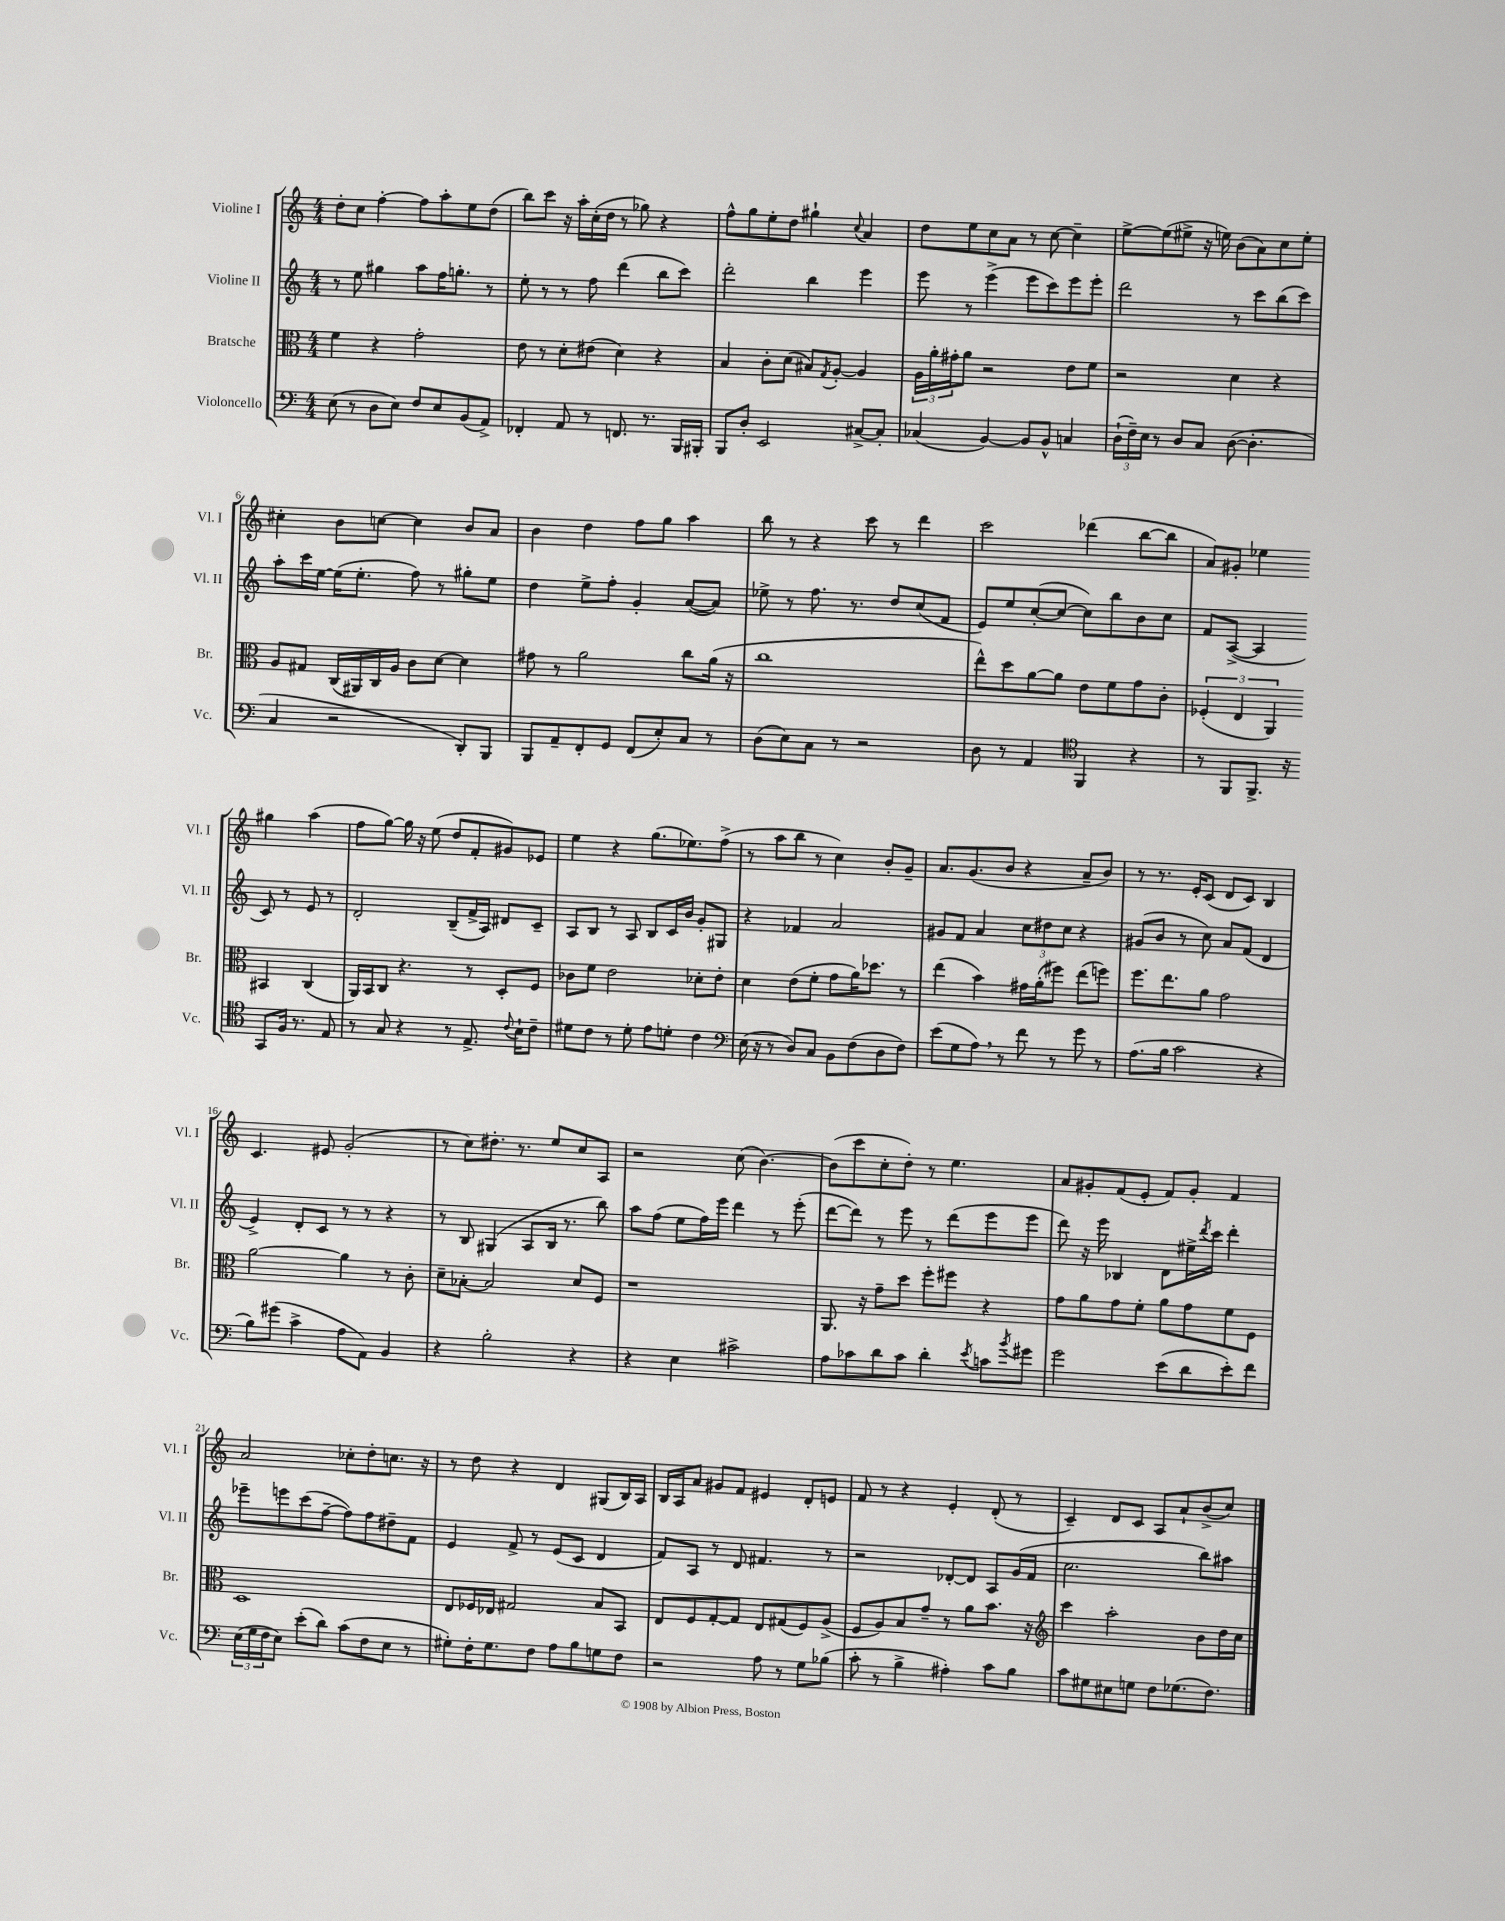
<<
\new StaffGroup <<
\new Staff = "s0" \with { instrumentName = "Violine I" shortInstrumentName = "Vl. I" } {
    \clef treble \key c \major \numericTimeSignature \time 4/4
    d''8-. c''8 f''4~-. f''8 a''8-. e''8 d''8( |
    b''8) c'''8 r16 a''16-. c''16-.( d''16 r8 ges''8) r4 |
    f''8-^ g''8 e''8-. d''8 gis''4-! \appoggiatura { c''8 } a'4 |
    d''8 e''8 c''8 a'8 r8 c''8~ c''4-- |
    e''8~-> e''8( eis''8-> r16 e''16) b'8( a'8) c''8 e''8-. |
    cis''4-. b'8 c''8~ c''4 b'8 a'8 |
    b'4 d''4 f''8 g''8 a''4 |
    b''8 r8 r4 c'''8 r8 d'''4 |
    c'''2 des'''4( b''8~ b''8 |
    a'8) gis'8-. ees''4 gis''4 a''4( |
    f''8 g''8~) g''16 r16 e''8( d''8 f'8-. gis'8) ees'8 |
    e''4 r4 g''8.( ees''8.) f''8->( |
    r8 a''8 b''8 r8 c''4) b'8-. g'8-- |
    a'8. g'8.( b'8 r4 a'8-- b'8) |
    r8 r8. e'16-. c'8( d'8 c'8) b4 |
    c'4. eis'8 g'2-.( |
    r8 c''8) dis''8.-. r8. e''8 c''8 a8 |
    r2 c''8( b'4.~) |
    b'8( c'''8 c''8-. d''8-.) r8 e''4. |
    a'8 gis'8-. f'8( e'8-. f'8) gis'8-. f'4 |
    a'2 ces''8-. d''8-. c''8. r16 |
    r8 d''8 r4 d'4 gis8( b16) a16 |
    b16 a16 a'8 gis'8 f'8 eis'4 d'8-. e'8 |
    f'8 r8 r4 e'4-. d'8-.( r8 |
    c'4--) d'8 c'8 a8 a'8-! b'8->( c''8) \bar "|." |
}
\new Staff = "s1" \with { instrumentName = "Violine II" shortInstrumentName = "Vl. II" } {
    \clef treble \key c \major \numericTimeSignature \time 4/4
    r8 e''8 gis''4 a''8 f''16 g''8.-. r8 |
    e''8-. r8 r8 f''8 d'''4( b''8 c'''8) |
    d'''2-. b''4 e'''4 |
    e'''8 r8 e'''4->( e'''8 c'''8) e'''8 e'''8-. |
    d'''2 r8 c'''8 b''8( c'''8) |
    a''8-. c'''16 e''16~ e''16( e''8.-. f''8) r8 gis''8-. e''8 |
    d''4 e''8-> f''8-. g'4-. a'8~( a'8) |
    ees''8-> r8 f''8. r8. d''8 c''8( f'8 |
    e'8) e''8 c''8~-.( c''8~ c''8) b''8 b'8 c''8 |
    f'8 a8~->( a4 c'8) r8 e'8 r8 |
    d'2-. b8--( f'16-> a16) dis'8 c'8-- |
    a8 b8 r8 a8 b8 c'16 b'16 g'8-. gis8 |
    r4 fes'4 a'2 |
    gis'8 f'8 a'4 \tuplet 3/2 { c''8 dis''8 c''8 } r4 |
    gis'8( b'8 r8 c''8) a'8 f'8( d'4 |
    e'4->) d'8-. c'8 r8 r8 r4 |
    r8 b8 gis4( a8 b16 r8. b''8) |
    a''8 f''8( e''8 f''16) e'''16 d'''4 r8 e'''8-.( |
    d'''8~ d'''8) r8 e'''8 r8 d'''8( e'''8 e'''8 |
    d'''8) r16 e'''16 bes4 d'8 eis''16-> \acciaccatura { d'''8 } c'''16 d'''4-. |
    ees'''8-- e'''8 c'''8( f''8~-- f''8) f''8 dis''8-- f'8 |
    e'4 f'8-> r8 e'8( c'8 d'4 |
    f'8) a8 r8 d'8 fis'4. r8 |
    r2 des'8~-. des'8 a8 g'16( f'16 |
    c''2. b''8) ais''8 \bar "|." |
}
\new Staff = "s2" \with { instrumentName = "Bratsche" shortInstrumentName = "Br." } {
    \clef alto \key c \major \numericTimeSignature \time 4/4
    f'4 r4 g'2-. |
    e'8 r8 d'8-. eis'8( d'4) r4 |
    b4 c'8-. d'8( bis8) \acciaccatura { g8 } a8~-. a4 |
    \tuplet 3/2 { a16 a'16-. gis'16-. } a'8 r2 e'8 f'8 |
    r2 d'4 r4 |
    a8 gis8 c16( ais,16) c16 a16 c'8 d'8~ d'4 |
    gis'8 r8 a'2 c''8 a'16( r16 |
    c''1 |
    e''8-^) d''8 a'8~ a'8 e'8 f'8 g'8 c'8-. |
    \tuplet 3/2 { fes4-.( e4 a,4) } bis,4 c4( |
    a,16) b,16 c8 r4. r8 d8-. f8 |
    ces'8 f'8 e'2 des'8-. e'8-. |
    d'4 e'8( f'8-. g'8 a'16) des''8. r8 |
    e''4( b'4) gis'16 a'16-.( fis''8) e''8( f''8) |
    f''8. e''8. a'8 g'2 |
    a'2~ a'4 r8 c'8-. |
    d'8-- bes8~-. bes2 d'8 f8 |
    r1 |
    a,8. r16 g'8-- d''8 f''8-. fis''8 r4 |
    g'8 a'8 g'8 f'8-. a'8 g'8 f'8 f8 |
    d1 |
    e8 fes16 ees16 gis2 b8 b,8 |
    e8 f8 g8~-. g8 e8 gis8( f8) a8->( |
    f8 a8) b8 g'8-- r8 a'8 b'8. r16 |
    \clef treble c'''4 a''2-. b'8 d''16 c''16 \bar "|." |
}
\new Staff = "s3" \with { instrumentName = "Violoncello" shortInstrumentName = "Vc." } {
    \clef bass \key c \major \numericTimeSignature \time 4/4
    e8( r8 d8 e8) f8 e8 b,8( a,8->) |
    fes,4-. a,8 r8 f,8. r8. b,,16 bis,,16-. |
    b,,8 d8-. e,2 cis8~-> cis8-. |
    ces4( b,4~) b,8 b,8-^ c4 |
    \tuplet 3/2 { d16-!( f16--) e16 } r8 d8 c8 d8~( d4.-. |
    c4 r2 d,8-.) b,,8 |
    b,,8 a,8-- f,8-. g,8 f,8( e8-.) c8 r8 |
    d8( e8) c8 r8 r2 |
    d8 r8 a,4 \clef tenor f,4 r4 |
    r8 f,8 f,8.-> r16 g,8 f16 r8. e8 |
    r8 g8 r4 r8 e8.-> \appoggiatura { c'8 } b16-! c'8-- |
    dis'8 c'8 r8 dis'8-. e'8 d'8-. c'4 |
    \clef bass e16( r16 r8 d8) c8 b,8 f8( d8 f8) |
    e'8( g8 a8) \breathe r8 f'8 r8 g'8 r8 |
    a8.( b16 c'2 r4 |
    b8) gis'8( c'4-> a8 a,8) b,4 |
    r4 b2-. r4 |
    r4 e4 cis'2-> |
    a8 ces'8 d'8 ces'8 d'4-. \acciaccatura { e'8 } c'8 \acciaccatura { b'8 } gis'8 |
    g'2 e'8( d'8 e'8-.) f'8 |
    \tuplet 3/2 { e16( g16 f16 } e8) e'8-.( d'8) c'8( f8 e8 r8 |
    gis8-.) f16-. gis8. f8 a8 b8 g8 f8 |
    r2 a8 r8 g8 bes8( |
    c'8-. r8 b4-> ais4-.) c'8 b8 |
    c'8 gis8 eis8 g8 f8 ges8.( f8.) \bar "|." |
}
>>
>>
